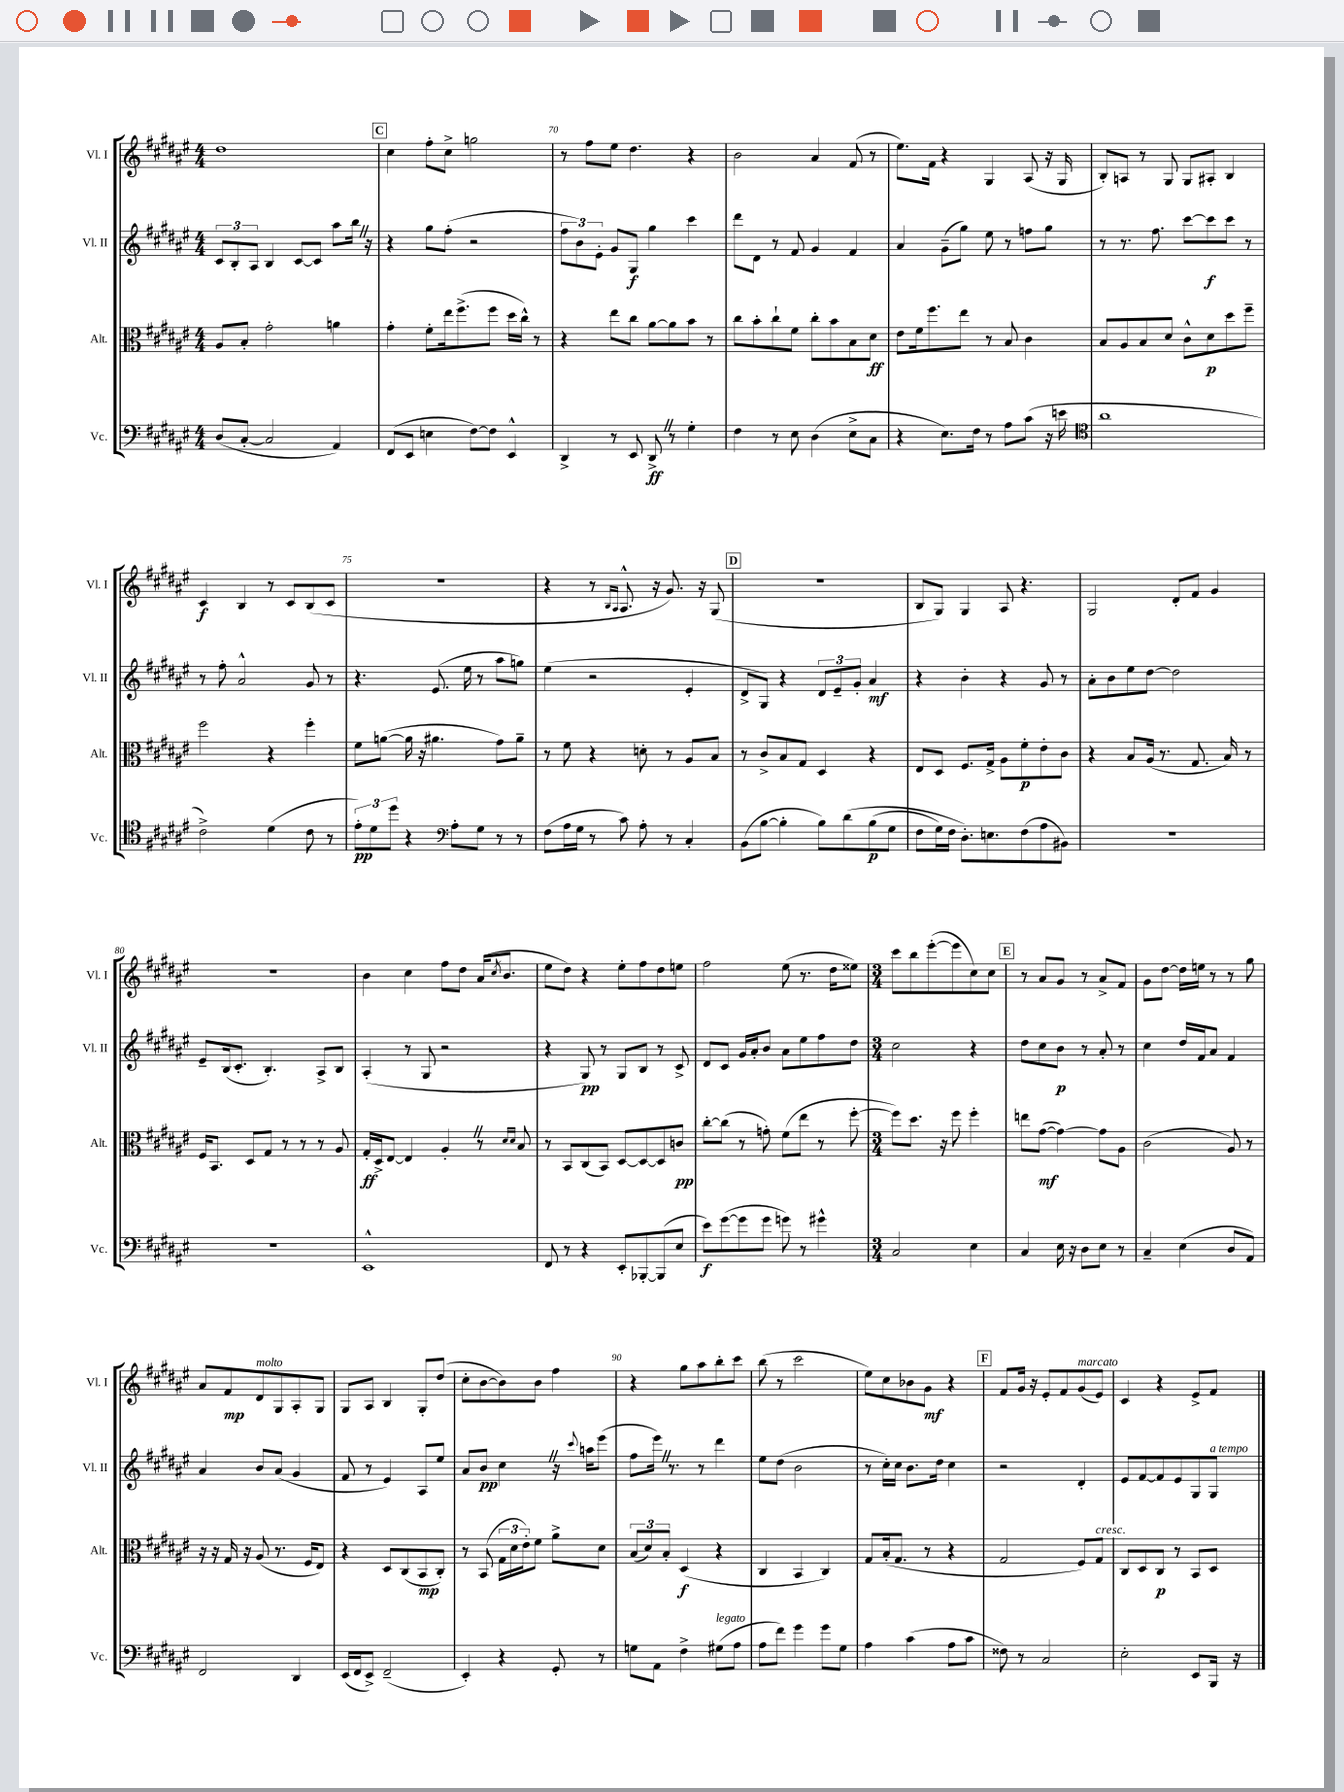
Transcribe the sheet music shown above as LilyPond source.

<<
\new StaffGroup <<
\new Staff = "s0" \with { instrumentName = "Vl. I" shortInstrumentName = "Vl. I" } {
    \clef treble \key fis \major \numericTimeSignature \time 4/4
    dis''1 |
    \mark \markup { \box "C" } cis''4 fis''8-. cis''8-> g''2 |
    r8 fis''8 eis''8 dis''4. r4 |
    b'2 ais'4 fis'8( r8 |
    eis''8.) fis'16 r4 gis4 ais8( r16 gis16 |
    b8-.) a8 r8 gis8 gis8 ais8-. b4 |
    cis'4\f b4 r8 cis'8 b8( cis'8 |
    R1 |
    r4 r8 \grace { b16 ais16 } ais8.-^ r16 gis'8.) r16 gis8( |
    \mark \markup { \box "D" } R1 |
    b8 gis8) gis4 ais8 r4. |
    gis2 dis'8-. fis'8 gis'4 |
    R1 |
    b'4 cis''4 fis''8 dis''8 ais'16( \acciaccatura { cis''8 } b'8. |
    eis''8 dis''8) r4 eis''8-. fis''8 dis''8 e''8 |
    fis''2 eis''8( r8. dis''16 eisis''8) |
    \numericTimeSignature \time 3/4 cis'''8 b''8 eis'''8~-.( eis'''8 cis''8) cis''8 |
    \mark \markup { \box "E" } r8 ais'8 gis'8 r8 ais'8-> fis'8 |
    gis'8 dis''8~ dis''16 e''16 r8 r8 gis''8 |
    ais'8 fis'8\mp dis'8^\markup { \italic "molto" } gis8 ais8-. gis8 |
    gis8 ais8 b4 gis8-. dis''8( |
    cis''8-. b'8~ b'8) b'8 fis''4 |
    r4 gis''8 ais''8 b''8-. cis'''8 |
    b''8( r8 cis'''2 |
    eis''8) cis''8 bes'8 gis'8\mf r4 |
    \mark \markup { \box "F" } fis'8 gis'16 r16 eis'8-. fis'8 gis'8^\markup { \italic "marcato" }( eis'8) |
    cis'4 r4 eis'8-> fis'8 \bar "|." |
}
\new Staff = "s1" \with { instrumentName = "Vl. II" shortInstrumentName = "Vl. II" } {
    \clef treble \key fis \major \numericTimeSignature \time 4/4
    \tuplet 3/2 { cis'8 b8-. ais8 } b4 cis'8~ cis'8 ais''8 b''16 \once \override BreathingSign.text = \markup { \musicglyph "scripts.caesura.straight" } \breathe r16 |
    \mark \markup { \box "C" } r4 gis''8 fis''8-.( r2 |
    \tuplet 3/2 { fis''8 b'8) eis'8-. } gis'8 gis8\f gis''4 cis'''4 |
    dis'''8 dis'8 r8 fis'8 gis'4 fis'4 |
    ais'4 gis'8--( gis''8) eis''8 r8 f''8 gis''8 |
    r8 r8. fis''8. cis'''8~ cis'''8\f cis'''8 r8 |
    r8 fis''8-. ais'2-^ gis'8 r8 |
    r4. eis'8.( eis''16 r8 ais''8 g''8) |
    eis''4( r2 eis'4-. |
    \mark \markup { \box "D" } dis'8-> gis8) r4 \tuplet 3/2 { dis'8 eis'8-- gis'8-. } ais'4\mf |
    r4 b'4-. r4 gis'8 r8 |
    ais'8-. b'8 eis''8 dis''8~ dis''2 |
    eis'8-- b16( cis'8.-. b4.-.) ais8-> b8 |
    ais4-.( r8 gis8 r2 |
    r4 gis8\pp) r8 gis8 b8 r8 cis'8-> |
    dis'8 cis'8 gis'16 ais'16-. b'8 ais'8 eis''8 fis''8 dis''8 |
    \numericTimeSignature \time 3/4 cis''2 r4 |
    \mark \markup { \box "E" } dis''8 cis''8 b'8\p r8 ais'8-. r8 |
    cis''4 dis''16 fis'16 ais'8 fis'4 |
    ais'4 b'8 ais'8( gis'4 |
    fis'8 r8 eis'4) ais8 eis''8 |
    ais'8 b'8\pp cis''4 \once \override BreathingSign.text = \markup { \musicglyph "scripts.caesura.straight" } \breathe r16 \appoggiatura { cis'''8 } a''16 eis'''8( |
    fis''8 eis'''16) \once \override BreathingSign.text = \markup { \musicglyph "scripts.caesura.straight" } \breathe r8. r8 dis'''4 |
    eis''8 dis''8( b'2 |
    r8 cis''16-.) cis''16 b'8. dis''16 cis''4 |
    \mark \markup { \box "F" } r2 dis'4-. |
    eis'8 fis'8~ fis'8 eis'8 gis8 gis8^\markup { \italic "a tempo" } \bar "|." |
}
\new Staff = "s2" \with { instrumentName = "Alt." shortInstrumentName = "Alt." } {
    \clef alto \key fis \major \numericTimeSignature \time 4/4
    ais8 b8-. gis'2-. a'4 |
    \mark \markup { \box "C" } gis'4-. fis'8-. eis''16 fis''8.->( fis''8 dis''16 cis''16-^) r8 |
    r4 eis''8 cis''8 ais'8~ ais'8 b'8 r8 |
    cis''8 b'8-. cis''8-! fis'8 cis''8-. b'8 b8 dis'8\ff |
    eis'8 fis'16 fis''8. eis''8 r8 b8 cis'4 |
    b8 ais8 b8 dis'8 cis'8-^ dis'8\p dis''8 fis''8-- |
    fis''2 r4 fis''4-. |
    fis'8 a'8~( a'16 r16 ais'4. gis'8) ais'8-- |
    r8 fis'8 r4 d'8-. r8 ais8 b8 |
    \mark \markup { \box "D" } r8 cis'8-> b8 gis8 dis4 r4 |
    eis8 dis8 fis8. gis16-> ais8 fis'8-.\p eis'8-. cis'8 |
    r4 b8 ais16( r8. gis8. b16) r8 |
    fis16 b,8. dis8 gis8 r8 r8 r8 ais8 |
    gis16-.\ff dis16-> eis8~ eis4 ais4-. \once \override BreathingSign.text = \markup { \musicglyph "scripts.caesura.straight" } \breathe r8 \grace { dis'16 dis'16 } b8 |
    r8 b,8 cis8( b,8) dis8~ dis8~ dis8 c'8\pp |
    cis''8~-. cis''8( r8 g'8-.) fis'8( eis''8 r8 fis''8~-. |
    \numericTimeSignature \time 3/4 fis''8) dis''8. r16 fis''8 fis''4-. |
    \mark \markup { \box "E" } e''8 gis'8~\mf( gis'4~) gis'8 ais8 |
    cis'2( ais8) r8 |
    r16 r16 gis16 r16 ais8( r8. fis16 eis8) |
    r4 dis8 cis8( b,8\mp cis8-.) |
    r8 b,8( \tuplet 3/2 { gis16 dis'16 eis'16-.) } fis'8 ais'8-> dis'8 |
    \tuplet 3/2 { b8( dis'8) b8-. } dis4\f( r4 |
    cis4 b,4 cis4) |
    gis8 b16-.( gis8. r8 r4 |
    \mark \markup { \box "F" } gis2 fis8) gis8^\markup { \italic "cresc." } |
    cis8 dis8 cis8\p r8 b,8 dis8 \bar "|." |
}
\new Staff = "s3" \with { instrumentName = "Vc." shortInstrumentName = "Vc." } {
    \clef bass \key fis \major \numericTimeSignature \time 4/4
    dis8( cis8~-. cis2 ais,4) |
    \mark \markup { \box "C" } fis,8( eis,8 e4 fis8~) fis8 eis,4-^ |
    dis,4-> r8 eis,8 dis,8->\ff \once \override BreathingSign.text = \markup { \musicglyph "scripts.caesura.straight" } \breathe r8 gis4-. |
    fis4 r8 eis8 dis4( eis8-> cis8 |
    r4 eis8.) fis16 r8 ais8 cis'8( r16 e'16 |
    \clef tenor ais'1 |
    cis'2->) dis'4( cis'8 r8 |
    \tuplet 3/2 { eis'8-.\pp) dis'8 dis''8 } r4 \clef bass ais8-. gis8 r8 r8 |
    fis8( ais16 gis16 r8 cis'8) ais8-. r8 cis4-. |
    \mark \markup { \box "D" } b,8( b8~ b4-. b8) dis'8\( b8\p( gis8 |
    fis8 gis16) fis16 dis8.-.\) e8. fis8( ais8 bis,8) |
    R1 |
    R1 |
    eis,1-^ |
    fis,8 r8 r4 eis,8-. bes,,8~-. bes,,8( eis8 |
    eis'8\f) gis'8~( gis'8 gis'8 g'8) r8 gis'4-^ |
    \numericTimeSignature \time 3/4 cis2 eis4 |
    \mark \markup { \box "E" } cis4 eis16 r16 dis8 eis8 r8 |
    cis4-- eis4( dis8 ais,8) |
    fis,2 dis,4 |
    eis,16( fis,16 eis,8->) fis,2--( |
    eis,4-.) r4 gis,8-. r8 |
    g8 ais,8 fis4-> gis8^\markup { \italic "legato" }( ais8 |
    ais8 fis'8) gis'4 gis'8 gis8 |
    ais4 cis'4( ais8 cis'8 |
    \mark \markup { \box "F" } fisis8) r8 cis2 |
    eis2-. eis,8 b,,16 r16 \bar "|." |
}
>>
>>
\layout { \context { \Score currentBarNumber = #68 \override BarNumber.break-visibility = ##(#f #t #t) barNumberVisibility = #(every-nth-bar-number-visible 5) } }
